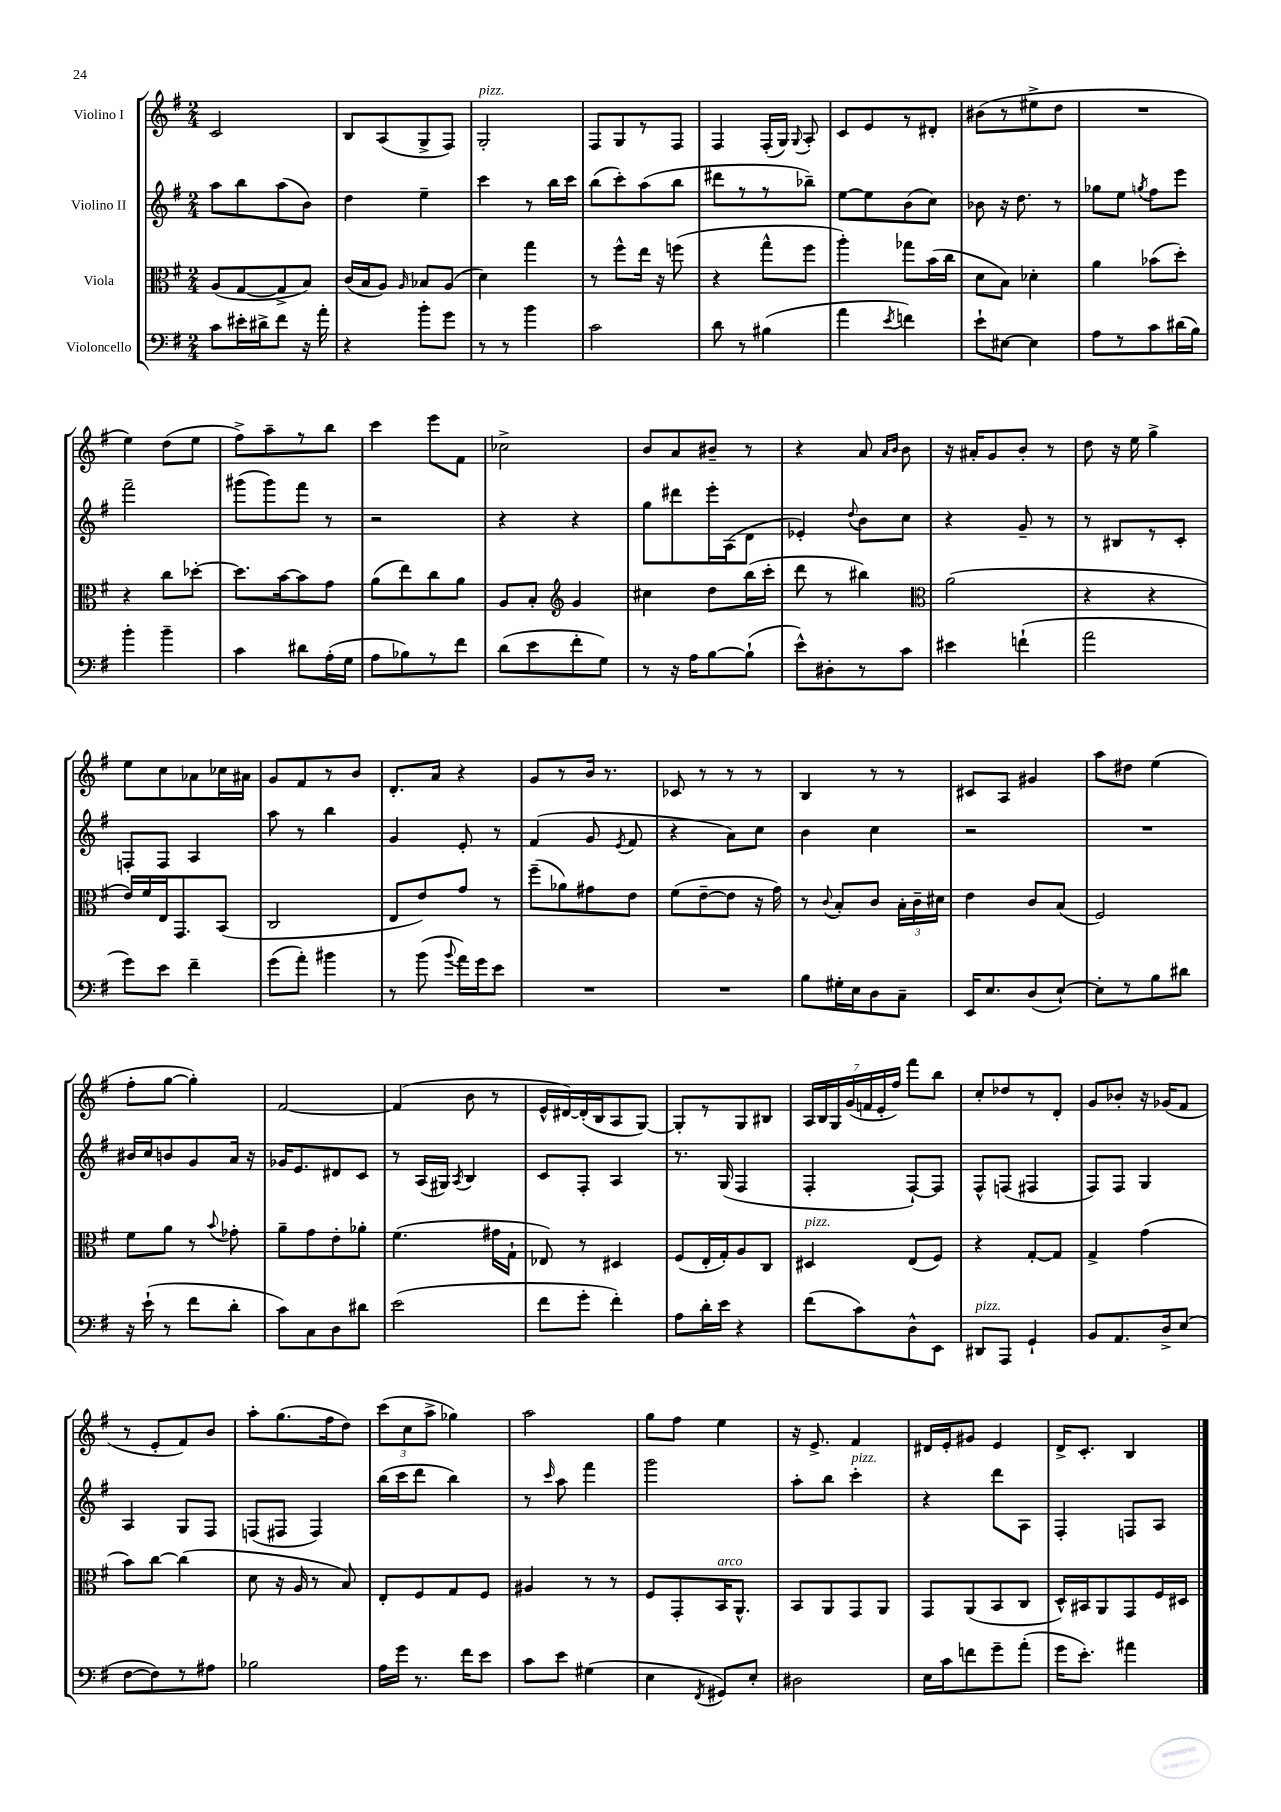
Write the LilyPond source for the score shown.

<<
\new StaffGroup <<
\new Staff = "s0" \with { instrumentName = "Violino I" } {
    \clef treble \key g \major \numericTimeSignature \time 2/4
    \autoBeamOff c'2 |
    b8[ a8( g8-> fis8]) |
    g2-.^\markup { \italic "pizz." } |
    fis8[ g8 r8 fis8] |
    fis4 fis16[-.( g16]) \appoggiatura { g8 } a8-. |
    c'8[ e'8 r8 dis'8]-. |
    bis'8[( r8 eis''8-> d''8] |
    R2 |
    e''4) d''8[( e''8] |
    fis''8[->) a''8-- r8 b''8] |
    c'''4 e'''8[ fis'8] |
    ces''2-> |
    b'8[ a'8 bis'8]-- r8 |
    r4 a'8 \grace { a'16[ b'16] } b'8 |
    r16 ais'16[-. g'8 b'8]-. r8 |
    d''8 r16 e''16 g''4-> |
    e''8[ c''8 aes'8 ces''16 ais'16] |
    g'8[ fis'8 r8 b'8] |
    d'8.[-. a'16] r4 |
    g'8[ r8 b'16] r8. |
    ces'8 r8 r8 r8 |
    b4 r8 r8 |
    cis'8[ a8] gis'4 |
    a''8[ dis''8] e''4( |
    fis''8[-. g''8]~ g''4-.) |
    fis'2~ |
    fis'4( b'8 r8 |
    e'16[-^ dis'16~) dis'16-.( b16 a8 g8]~) |
    g8[-. r8 g8 bis8] |
    \tuplet 7/4 { a16[ b16 g16 g'16( f'16 e'16-. fis''16]) } fis'''8[ b''8] |
    c''8[-. des''8 r8 d'8]-. |
    g'8[ bes'8]-. r16 ges'16[( fis'8] |
    r8 e'8[-. fis'8) b'8] |
    a''8[-. g''8.( fis''16 d''8]) |
    \tuplet 3/2 { c'''8[( c''8 a''8]-> } ges''4) |
    a''2 |
    g''8[ fis''8] e''4 |
    r16 e'8.-> fis'4 |
    dis'16[ e'16-. gis'8] e'4 |
    d'16[-> c'8.]-. b4 \bar "|." |
}
\new Staff = "s1" \with { instrumentName = "Violino II" } {
    \clef treble \key g \major \numericTimeSignature \time 2/4
    \autoBeamOff a''8[ b''8 a''8( b'8]) |
    d''4 e''4-- |
    c'''4 r8 b''16[ c'''16] |
    b''8[( c'''8-.) a''8( b''8] |
    dis'''8[ r8 r8 bes''8]--) |
    e''8[~ e''8 b'8( c''8]) |
    bes'8 r16 d''8. r8 |
    ges''8[ e''8] \acciaccatura { g''8 } fis''8[ e'''8] |
    fis'''2-- |
    gis'''8[( gis'''8) fis'''8] r8 |
    r2 |
    r4 r4 |
    g''8[ dis'''8 e'''16-. a16( d'8] |
    ees'4-.) \appoggiatura { d''8 } b'8[ c''8] |
    r4 g'8-- r8 |
    r8 bis8[ r8 c'8]-. |
    f8[-. f8] a4 |
    a''8 r8 b''4 |
    g'4 e'8-. r8 |
    fis'4( g'8 \acciaccatura { e'8 } fis'8 |
    r4 a'8[) c''8] |
    b'4 c''4 |
    r2 |
    R2 |
    bis'16[ c''16 b'8 g'8 a'16] r16 |
    ges'16[ e'8. dis'8 c'8] |
    r8 a16[( gis16]) \acciaccatura { a8 } b4 |
    c'8[ fis8]-. a4 |
    r8. g16( fis4 |
    fis4-. fis8[~-!) fis8] |
    fis8[-^ f8]( fis4 |
    fis8[) fis8] g4 |
    a4 g8[ fis8] |
    f8[( fis8] fis4) |
    b''16[( c'''16 d'''8] b''4) |
    r8 \grace { c'''16 } a''8 fis'''4 |
    g'''2 |
    a''8[-. b''8] c'''4-.^\markup { \italic "pizz." } |
    r4 d'''8[ a8] |
    fis4-. f8[ a8] \bar "|." |
}
\new Staff = "s2" \with { instrumentName = "Viola" } {
    \clef alto \key g \major \numericTimeSignature \time 2/4
    \autoBeamOff a8[( g8~ g8-> b8]) |
    c'16[( b16 a8]) \grace { a16 } bes8[ a8]( |
    d'4) g''4 |
    r8 fis''8[-^ e''16] r16 f''8( |
    r4 g''8[-^ fis''8] |
    a''4-.) ges''8[ b'16( c''16] |
    d'8[ b8]) des'4-. |
    a'4 bes'8[( d''8]-.) |
    r4 c''8[ des''8]~-. |
    des''8.[ b'16~ b'8 g'8] |
    a'8[( e''8) c''8 a'8] |
    a8[ b8]-. \clef treble g'4 |
    cis''4 d''8[ b''16( c'''16]-. |
    d'''8 r8 bis''4) |
    \clef alto a'2( |
    r4 r4 |
    e'16[) fis'16 e16 g,8. b,8]( |
    c2 |
    e8[ e'8) g'8] r8 |
    fis''8[--( aes'8) gis'8 e'8] |
    fis'8[( e'8~-- e'8] r16 g'16) |
    r8 \appoggiatura { c'8 } b8[-. c'8] \tuplet 3/2 { b16[-. c'16-- dis'16] } |
    e'4 c'8[ b8]( |
    fis2) |
    fis'8[ a'8] r8 \appoggiatura { b'8 } ges'8-. |
    a'8[-- g'8 e'8-. aes'8]-. |
    fis'4.( gis'16[ g16]-! |
    ees8) r8 dis4 |
    fis8[( e16-. g16-.) a8 c8] |
    dis4^\markup { \italic "pizz." } e8[( fis8]) |
    r4 g8[~-. g8] |
    g4-> g'4( |
    b'8[) c''8]~ c''4( |
    d'8 r16 a16 r8 b8) |
    e8[-. fis8 g8 fis8] |
    ais4 r8 r8 |
    fis8[ g,8-. b,16^\markup { \italic "arco" } a,8.]-^ |
    b,8[ a,8 g,8 a,8] |
    g,8[ a,8( b,8 c8] |
    d16[-^) bis,16 a,8 g,8 fis16 dis16] \bar "|." |
}
\new Staff = "s3" \with { instrumentName = "Violoncello" } {
    \clef bass \key g \major \numericTimeSignature \time 2/4
    \autoBeamOff c'8[ eis'16-. dis'16-> fis'8] r16 a'16-. |
    r4 b'8[-. g'8] |
    r8 r8 b'4 |
    c'2 |
    d'8 r8 bis4( |
    a'4 \acciaccatura { e'8 } f'4) |
    e'8[-! eis8]~ eis4 |
    a8[ r8 c'8 dis'16( b16]) |
    b'4-. b'4-- |
    c'4 dis'8[ a16-.( g16] |
    a8[ bes8) r8 fis'8] |
    d'8[( e'8 fis'8-. g8]) |
    r8 r16 a16[ b8~ b8]-!( |
    e'8[-^) dis8-. r8 c'8] |
    eis'4 f'4-!( |
    a'2 |
    g'8[) e'8] fis'4-- |
    g'8[( a'8]-.) bis'4 |
    r8 b'8( \appoggiatura { b'8 } a'16[) g'16 e'8] |
    R2 |
    R2 |
    b8[ gis16-. e16 d8 c8]-- |
    e,16[ e8. d8( e8]~-!) |
    e8[-. r8 b8 dis'8] |
    r16 e'16-!( r8 fis'8[ d'8]-. |
    c'8[) c8 d8 dis'8] |
    e'2( |
    fis'8[ g'8]-. fis'4-.) |
    a8[ d'16-. e'16] r4 |
    fis'8[( c'8) d8-^ e,8] |
    dis,8[^\markup { \italic "pizz." } a,,8] g,4-! |
    b,8[ a,8. d16-> e8]( |
    fis8[~ fis8) r8 ais8] |
    bes2 |
    a16[ g'16] r8. fis'16[ e'8] |
    c'8[ e'8] gis4( |
    e4 \acciaccatura { fis,8 } gis,8[) e8]-. |
    dis2 |
    e16[ c'16 f'8 g'8-- a'8]-.( |
    g'16[ e'8.]-.) ais'4 \bar "|." |
}
>>
>>
\layout { \context { \Score \remove "Bar_number_engraver" } }
